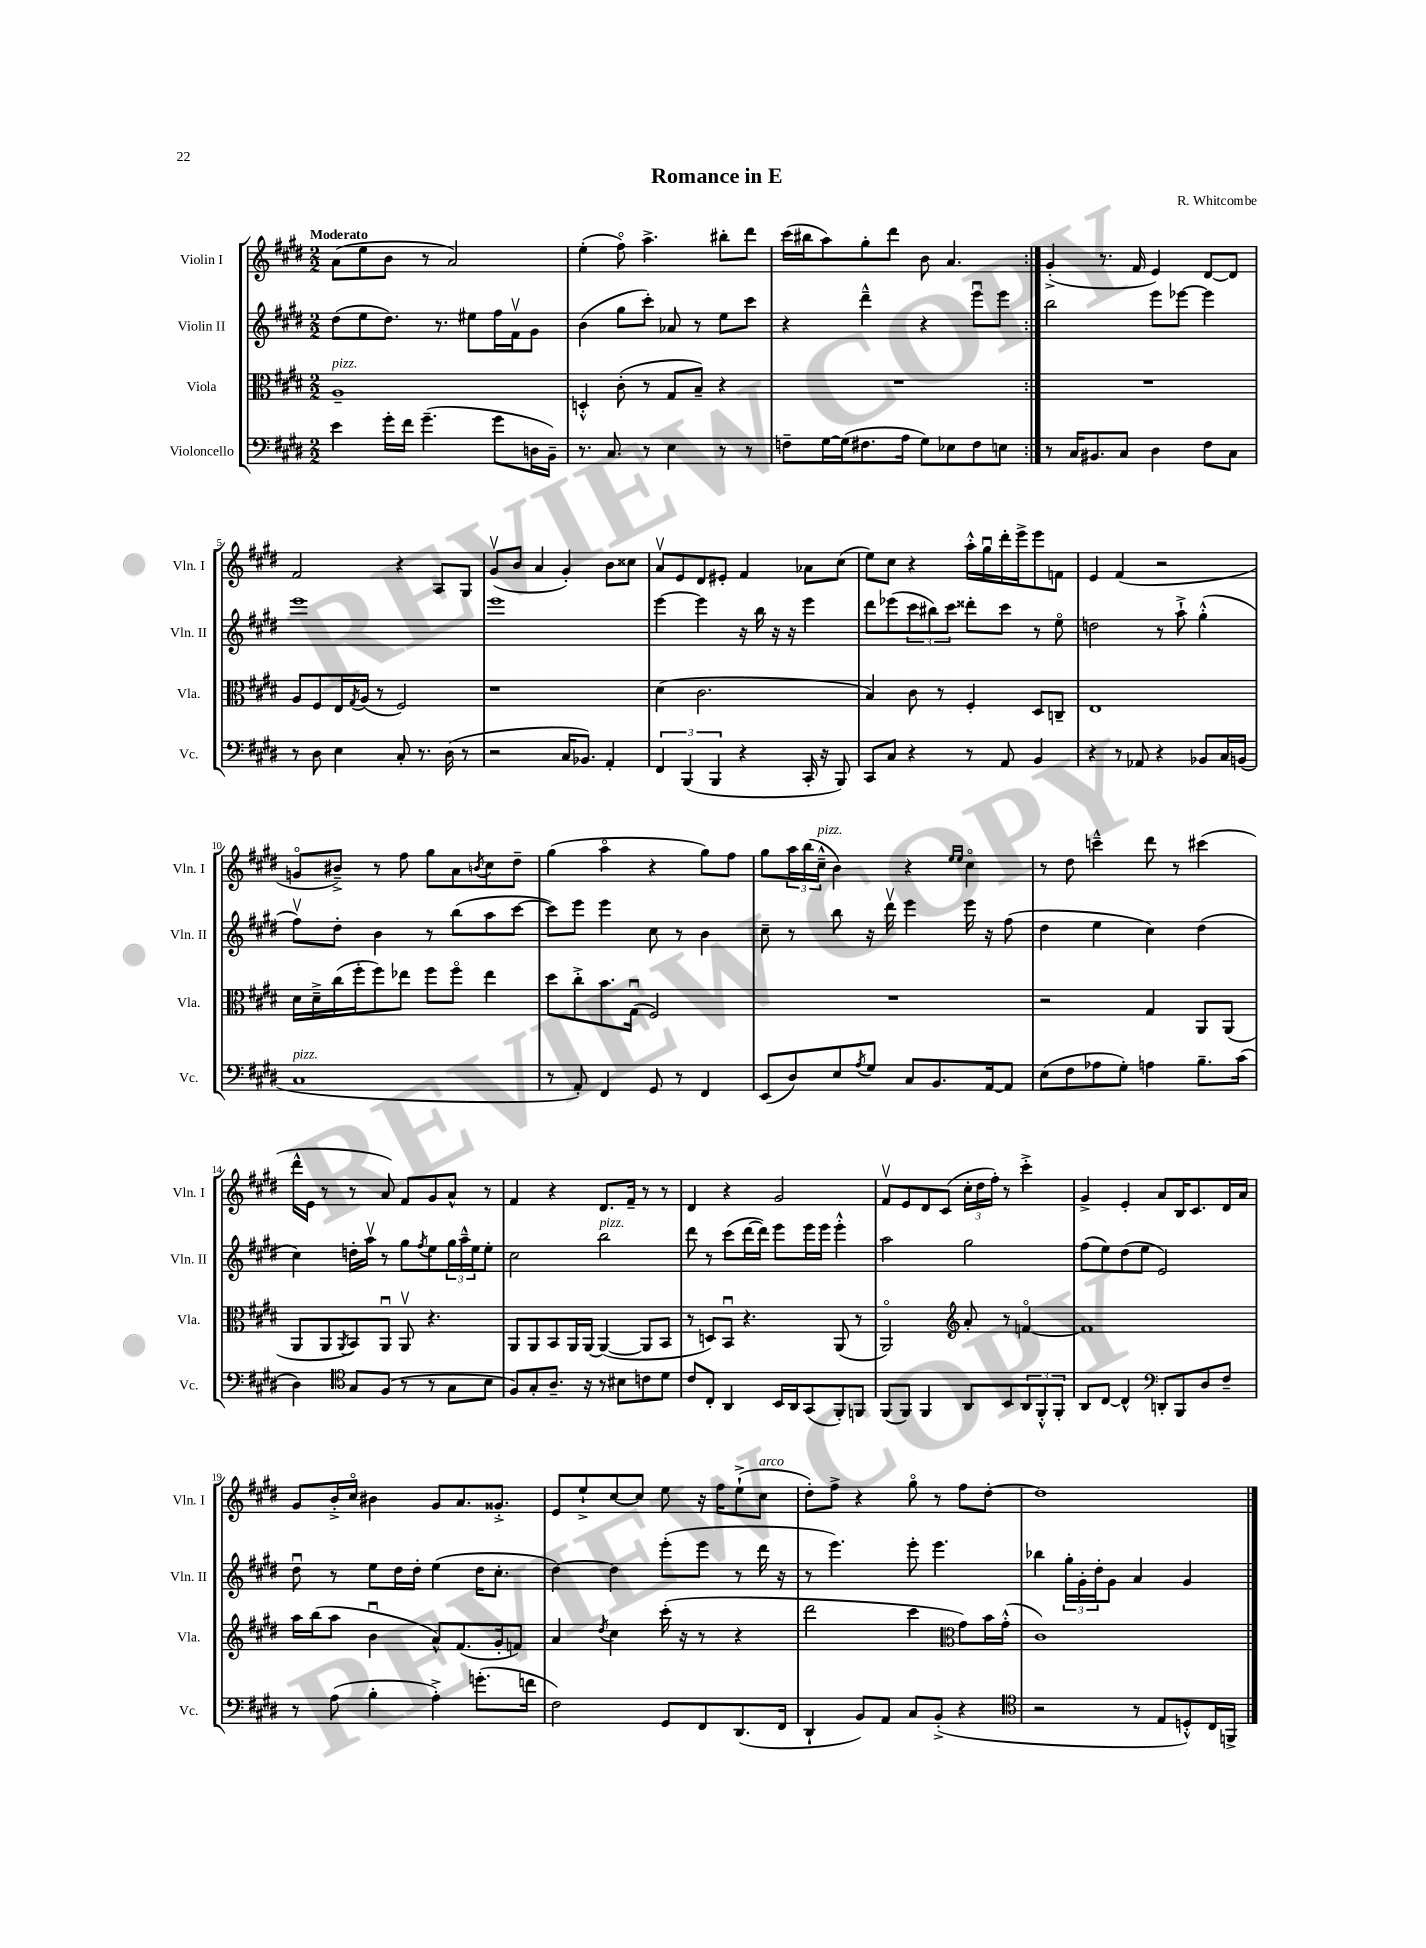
\header { title = "Romance in E" composer = "R. Whitcombe" }
<<
\new StaffGroup <<
\new Staff = "s0" \with { instrumentName = "Violin I" shortInstrumentName = "Vln. I" } {
    \clef treble \key e \major \numericTimeSignature \time 2/2 \tempo "Moderato"
    \repeat volta 2 { a'8( e''8 b'8 r8 a'2) |
    e''4-.( fis''8\flageolet) a''4.-> bis''8-. dis'''8 |
    cis'''16( bis''16 a''8) gis''8-. dis'''8 b'8 a'4. | }
    gis'4-.->( r8. fis'16 e'4) dis'8~ dis'8 |
    fis'2 r4 a8 gis8 |
    gis'8\upbow( b'8 a'4 gis'4-.) b'8 cisis''8 |
    a'8\upbow e'8 dis'8 eis'8-. fis'4 aes'8 cis''8( |
    e''8) cis''8 r4 a''16-.-^ gis''16\downbow dis'''16-. e'''16-> e'''8 f'8 |
    e'4 fis'4( r2 |
    g'8\flageolet bis'8--->) r8 fis''8 gis''8 a'8 \acciaccatura { b'8 } cis''8 dis''8-- |
    gis''4( a''4\flageolet r4 gis''8) fis''8 |
    gis''8 \tuplet 3/2 { a''16 b''16( cis''16---^^\markup { \italic "pizz." } } b'4) r4 \grace { e''16 e''16 } cis''4\flageolet |
    r8 dis''8 c'''4---^ dis'''8 r8 cis'''4( |
    dis'''16-^ e'16 r8 r8 a'8) fis'8 gis'8 a'8-^ r8 |
    fis'4 r4 dis'8. fis'16-- r8 r8 |
    dis'4 r4 gis'2 |
    fis'8\upbow e'8 dis'8 cis'8( \tuplet 3/2 { cis''16-. dis''16 fis''16-.) } r8 cis'''4-.-> |
    gis'4-> e'4-. a'8 b16 cis'8. dis'16 a'16 |
    gis'8 b'16-.-> cis''16\flageolet bis'4 gis'8 a'8. gisis'8.-.-> |
    e'8 e''8-!-> cis''8~ cis''8 e''8 r16 fis''16 e''8-!->( cis''8^\markup { \italic "arco" } |
    dis''8-.) fis''8-> r4 gis''8\flageolet r8 fis''8 dis''8~-. |
    dis''1 \bar "|." |
}
\new Staff = "s1" \with { instrumentName = "Violin II" shortInstrumentName = "Vln. II" } {
    \clef treble \key e \major \numericTimeSignature \time 2/2
    \repeat volta 2 { dis''8( e''8 dis''8.) r8. eis''8 fis''16 fis'16\upbow gis'8 |
    b'4( gis''8 cis'''8-.) aes'8 r8 e''8 cis'''8 |
    r4 dis'''4---^ r4 e'''8\downbow e'''8 | }
    b''2 e'''8 ees'''8~ ees'''4 |
    e'''1 |
    e'''1 |
    e'''4~ e'''4 r16 b''16 r16 r16 e'''4 |
    dis'''8 ees'''8( \tuplet 3/2 { cis'''8 bis''8) cis'''8 } disis'''8-. cis'''8 r8 e''8\flageolet |
    d''2 r8 a''8-!-> gis''4-.-^( |
    fis''8\upbow) dis''8-. b'4 r8 b''8( a''8 cis'''8~ |
    cis'''8) e'''8 e'''4 cis''8 r8 b'4 |
    cis''8-- r8 b''8 r16 dis'''16\upbow e'''4 e'''16 r16 fis''8( |
    dis''4 e''4 cis''4) dis''4( |
    cis''4) d''16-. a''16\upbow r8 gis''8 \acciaccatura { fis''8 } e''8 \tuplet 3/2 { gis''16 a''16---^ e''16 } e''8-. |
    cis''2 b''2^\markup { \italic "pizz." } |
    dis'''8 r8 cis'''8( dis'''16~ dis'''16) e'''8 e'''16 e'''16 e'''4-.-^ |
    a''2 gis''2 |
    fis''8( e''8) dis''8( e''8 e'2) |
    dis''8\downbow r8 e''8 dis''16 dis''16-. e''4( dis''16 cis''8.-. |
    dis''4~) dis''4 e'''8-.( e'''8 r8 dis'''16 r16 |
    r8 e'''4.) e'''8-. e'''4. |
    bes''4 \tuplet 3/2 { gis''16-. gis'16-. dis''16-. } gis'8 a'4 gis'4 \bar "|." |
}
\new Staff = "s2" \with { instrumentName = "Viola" shortInstrumentName = "Vla." } {
    \clef alto \key e \major \numericTimeSignature \time 2/2
    \repeat volta 2 { a1--^\markup { \italic "pizz." } |
    d4-.-^ cis'8-.( r8 gis8 b8--) r4 |
    R1 | }
    R1 |
    a8 fis8 e16 \acciaccatura { gis8 } a16( r8 fis2) |
    r1 |
    dis'4( cis'2. |
    b4) cis'8 r8 fis4-. dis8 c8-- |
    e1 |
    dis'16 dis'16---> cis''16( fis''16-. fis''8) ees''8 fis''8 fis''8\flageolet ees''4 |
    dis''8 cis''8-.-> b'8. gis16\downbow( fis2) |
    R1 |
    r2 gis4 a,8 a,8( |
    a,8 a,8 \acciaccatura { a,8 } b,8) a,8\downbow a,8\upbow r4. |
    a,8 a,8 b,8 a,16 a,16~ a,4~( a,8 b,8 |
    r8 d8) b,8\downbow r4. a,8( r8 |
    a,2\flageolet) \clef treble a'8-. r8 f'4~\flageolet |
    f'1 |
    a''16 b''16( a''8 b'4\downbow a'8-^) fis'8.( gis'16-. f'8) |
    a'4 \acciaccatura { dis''8 } cis''4 cis'''16-.( r16 r8 r4 |
    dis'''2 cis'''4 \clef alto gis'8) b'16 gis'16-.-^( |
    cis'1) \bar "|." |
}
\new Staff = "s3" \with { instrumentName = "Violoncello" shortInstrumentName = "Vc." } {
    \clef bass \key e \major \numericTimeSignature \time 2/2
    \repeat volta 2 { e'4 gis'16-. fis'16 gis'4.--( gis'8 d16 b,16--) |
    r8. cis8. r8 e4 r8 r8 |
    f8-- gis16~ gis16( fis8. a16 gis8) ees8 fis8 e8 | }
    r8 cis16 bis,8. cis8 dis4 fis8 cis8 |
    r8 dis8 e4 cis8-. r8. dis16( r8 |
    r2 cis16 bes,8.) a,4-. |
    \tuplet 3/2 { fis,4 b,,4( b,,4 } r4 cis,16-. r16 b,,8) |
    cis,8 cis8 r4 r8 a,8 b,4 |
    r4 r8 aes,8 r4 bes,8 cis16 b,16( |
    cis1^\markup { \italic "pizz." } |
    r8 a,8-.) fis,4 gis,8 r8 fis,4 |
    e,8( dis8) e8 \acciaccatura { a8 } gis8 cis8 b,8. a,16~ a,8 |
    e8( fis8 aes8 gis8-.) a4 b8.-- cis'16( |
    dis4) \clef tenor gis8 fis8( r8 r8 gis8 b8 |
    fis8) gis8-. a8.-- r16 r8 bis8 c'8 dis'8 |
    cis'8 cis8-. a,4 b,16 a,16 gis,8( fis,8-.) f,8 |
    fis,8( fis,8) fis,4 a,8 b,8 \tuplet 3/2 { a,8 fis,8-.-^ fis,8-. } |
    a,8 cis8~ cis4-^ \clef bass d,8-. b,,8 dis8 fis8-- |
    r8 a8( b4-. a4-.->) g'8.-.( f'16 |
    fis2) gis,8 fis,8 dis,8.( fis,16 |
    dis,4-! b,8) a,8 cis8 b,8-.->( r4 |
    \clef tenor r2 r8 e8 d8-.-^) cis16 f,16-> \bar "|." |
}
>>
>>
